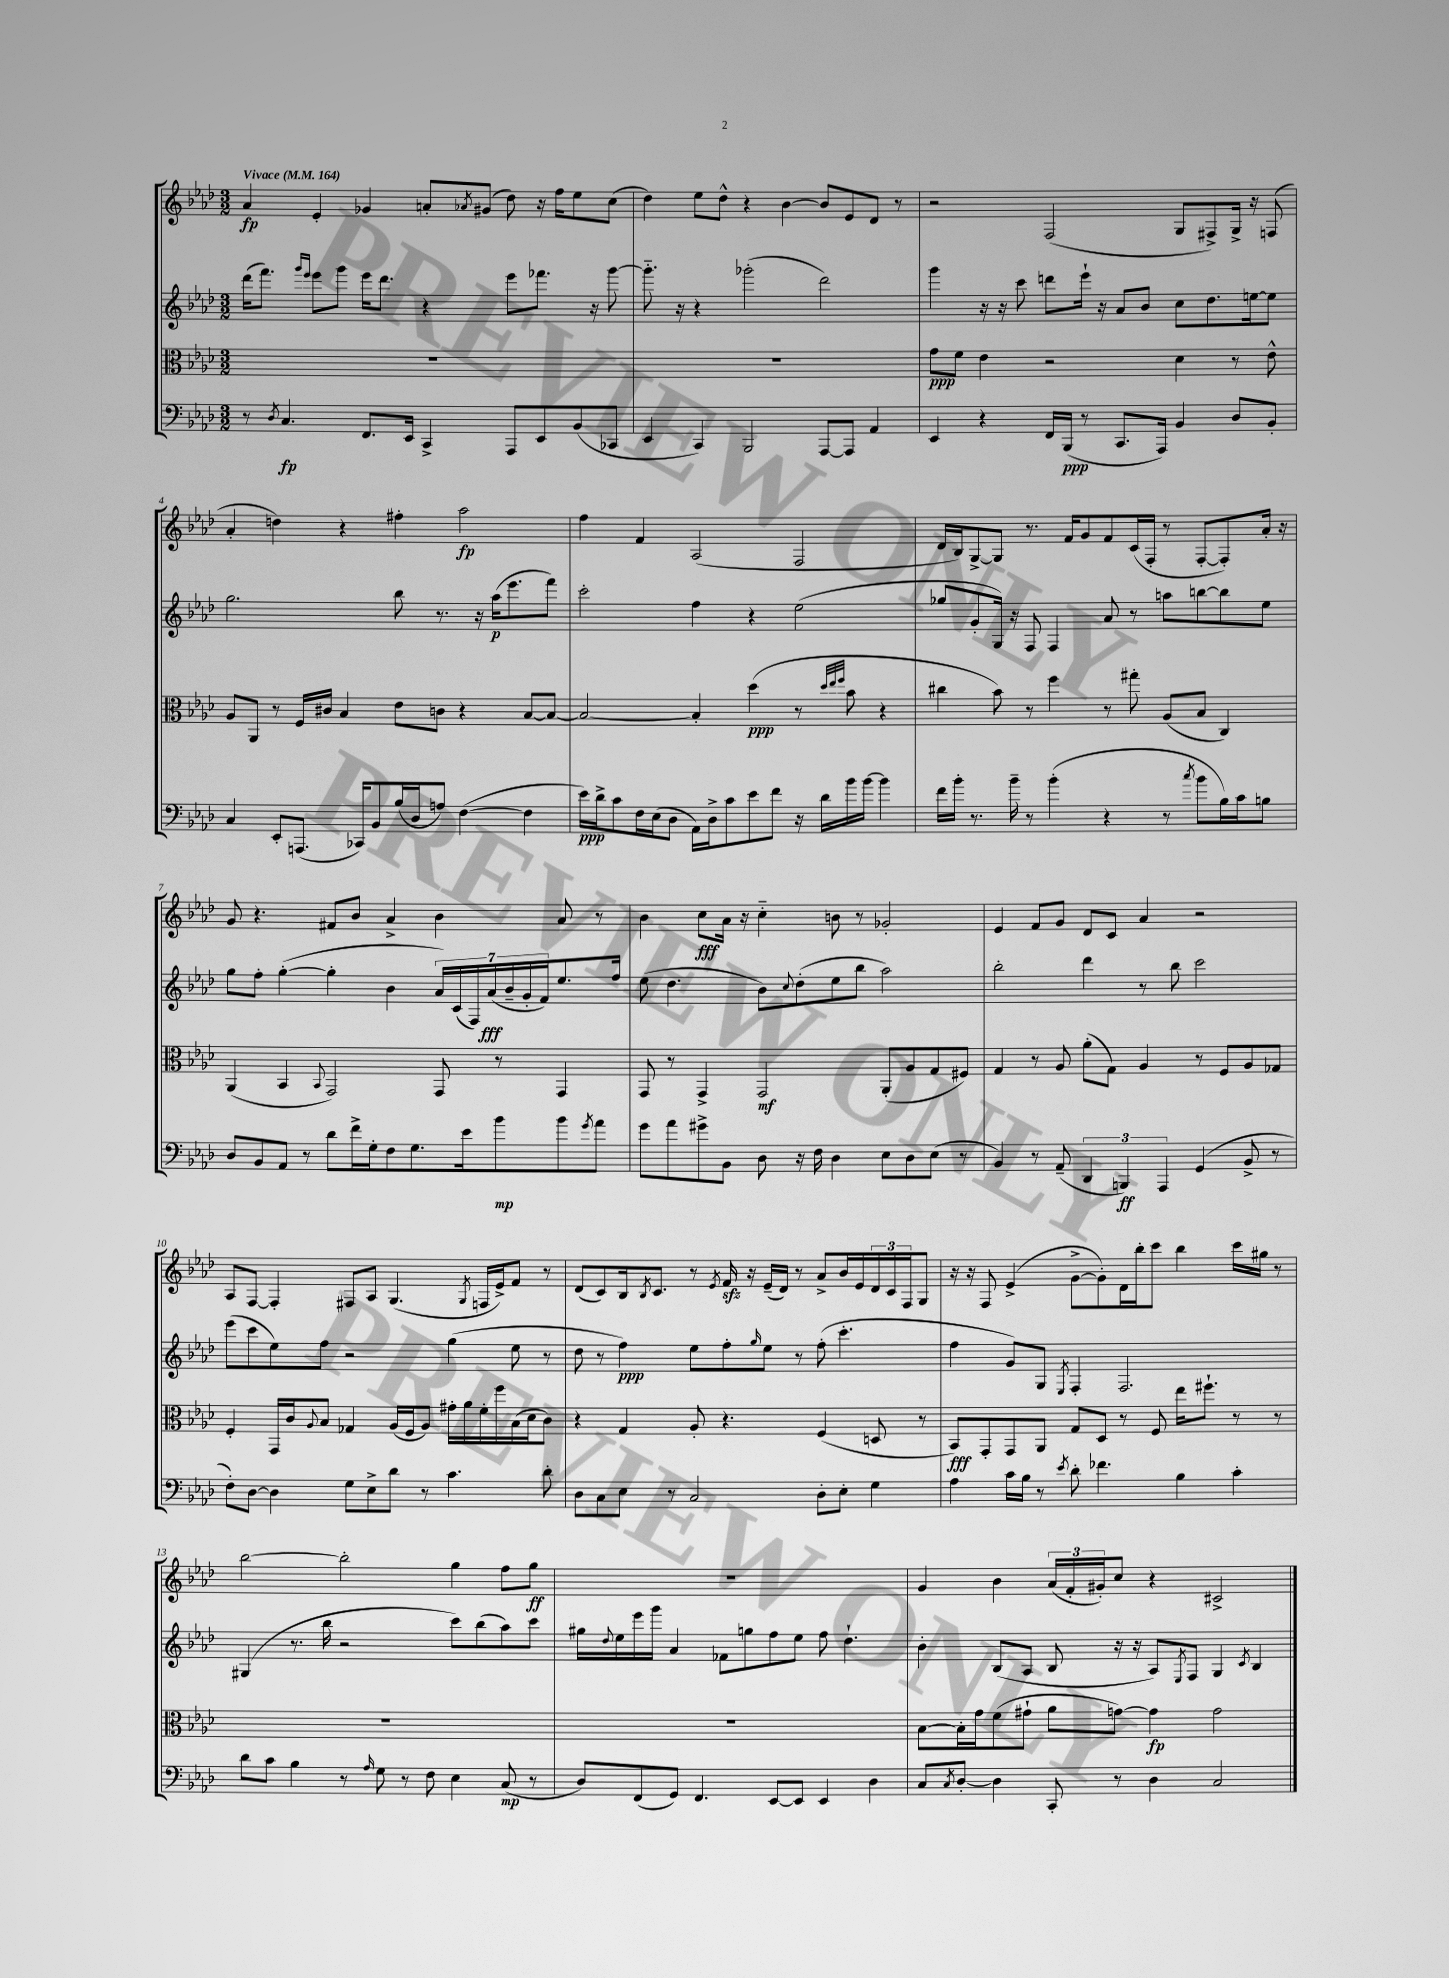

**kern	**kern	**kern	**kern
*staff4	*staff3	*staff2	*staff1
*clefF4	*clefC3	*clefG2	*clefG2
*k[b-e-a-d-]	*k[b-e-a-d-]	*k[b-e-a-d-]	*k[b-e-a-d-]
*M3/2	*M3/2	*M3/2	*M3/2
*MM164	*MM164	*MM164	*MM164
8r	1.r	(16ddd-\LK	4a-/
.	.	8.fff\J)	.
8qD-/	.	.	.
4.C/	.	.	.
.	.	16qqggg/LL	.
.	.	16qqeee-/JJ	.
.	.	8eee-\L	4e-'/
.	.	8ggg\J	.
8.FF/L	.	16eee-\LK	4g-/
.	.	8.ddd-\J	.
16EE-/Jk	.	.	.
4CC^/	.	4r	8a'/L
.	.	.	8qa-/
.	.	.	(8g#/J
8AAA-/L	.	8eee-\L	8dd-\)
8EE-/	.	8.fff-\J	16r
.	.	.	16ff\LK
(8BB-/	.	.	8ee-\
.	.	16r	.
8CC-/J	.	[8ggg\	(8cc\J
=	=	=	=
4EE-/	1.r	8.ggg'~\]	4dd-\)
.	.	16r	.
4CC/)	.	4r	8ee-\L
.	.	.	8dd-^^\J
2BBB-/	.	(2ggg-'\	4r
.	.	.	[4b-\
[8AAA-/L	.	2ddd-\)	8b-/]L
8AAA-/]J	.	.	8e-/
4AA-/	.	.	8d-/J
.	.	.	8r
=	=	=	=
4EE-/	8g\L	4ggg\	2r
.	8f\J	.	.
4r	4e-\	16r	.
.	.	16r	.
.	.	8ccc\	.
16FF/LL	2r	8ddd\L	(2F/
(16BBB-/JJ	.	.	.
8r	.	16eee-`\Jk	.
.	.	16r	.
8.CC/L	.	8a-/L	.
.	.	8b-/J	.
16AAA-/Jk)	.	.	.
4BB-/	4d-\	8cc\L	8G/L
.	.	8.dd-\	8F#^/)
8D-/L	8r	.	16G^/Jk
.	.	[16ee\k	16r
8BB-'/J	8e-^^\	8ee\]J	(8F/
=	=	=	=
4C/	8A-/L	2.gg\	4a-'/
.	8AA-/J	.	.
8EE-'/L	8r	.	4dd\)
(8.AAA/J	16F/LL	.	.
.	16c#/JJ	.	.
.	4B-/	.	4r
16CC-/LK)	.	.	.
8BB-/	.	.	.
(16B-/L	8e-\L	8bb-\	4ff#'\
16D-/J	.	.	.
8A/J)	8c\J	8.r	.
([4F\	4r	.	2aa-\
.	.	16r	.
.	.	(16aa-\LK	.
.	.	8.eee-\	.
4F\]	[8B-/L	.	.
.	8B-/_J	8fff\J)	.
=	=	=	=
16e-\LL)	2B-/_	2ccc'\	4ff\
16d-^\J	.	.	.
8c\	.	.	.
16F\L	.	.	4f/
(16E-\J	.	.	.
8D-\J	.	.	.
16AA-\LL)	4B-'/]	4ff\	(2A-/
16D-^\J	.	.	.
8c\	.	.	.
8e-\	(4dd-\	4r	.
8f\J	.	.	.
16r	8r	(2ee-\	2F/
16d-\LL	.	.	.
.	32qqdd-/LLL	.	.
.	32qqee-/	.	.
.	32qqff/JJJ	.	.
16b-\	8b-\	.	.
[16b-\JJ	.	.	.
4b-\]	4r	.	.
=	=	=	=
16f\LL	4cc#\	8gg-/L	16d-/LL
16b-'\JJ	.	.	16B-/J)
8.r	.	8g'/	[8G^/
.	8b-\)	16G/Jk)	8G/]J
16b-~\	.	16r	.
8r	8r	8F/	8.r
(4b-'\	4ff\	4F/	.
.	.	.	16f/LK
.	.	.	8g/
4r	8r	8a-/	8f/
.	8gg#'\	8r	(16c/L
.	.	.	16F'/JJ
8r	(8A-/L	8aa\L	8r
8qcc/	.	.	.
8b-\L	8B-/J	[8bb\	[8F'/L
16B-\L)	4C/)	8bb\]	8F'/])
16c\J	.	.	.
8B\J	.	8ee-\J	16a-'/Jk
.	.	.	16r
=	=	=	=
8D-/L	(4AA-/	8gg\L	8g/
8BB-/	.	8ff'\J	4.r
8AA-/J	4BB-/	([4gg'\	.
8r	.	.	.
.	8qqBB-/	.	.
8d-\L	2GG/)	4gg'\]	8f#/L
16f^\L	.	.	8b-/J
16G'\J	.	.	.
8F\	.	4b-\	4a-^/
8.G\	.	.	.
.	8GG/	28a-/LL)	4b-\
.	.	(28c/	.
16e-\k	.	.	.
.	.	28F/)	.
.	.	(28a-/	.
8b-\	8r	.	.
.	.	28b-~/	.
.	.	28g'/	.
.	.	28f/J)	.
8b-\	4GG/	8.ee-/	8a-/
8qg/	.	.	.
8a-\J	.	.	8r
.	.	16ff/Jk	.
=	=	=	=
8g\L	8GG/	(8ee-\	4b-\
8a-\	8r	4.dd-\	.
8g#^\	4GG^/	.	8cc\L
8BB-\J	.	.	16a-\Jk
.	.	.	16r
8D-\	2GG/	8b-\L)	4cc'~\
.	.	8qqcc/	.
16r	.	(8dd-'\	.
16F\	.	.	.
4D-\	.	8ee-\	8b\
.	.	8bb-\J	8r
8E-\L	(8AA-'/L	2aa-\)	2g-'/
8D-\	8A-/	.	.
(8E-\J	8G/	.	.
8r	8F#/J)	.	.
=	=	=	=
4BB-/)	4G/	2bb-'\	4e-/
8r	8r	.	8f/L
(8AA-~/	8A-/	.	8g/J
6DD-/	(8a-'\L	4ddd-\	8d-/L
.	8G\J)	.	8c/J
6BBB/)	.	.	.
.	4A-/	8r	4a-/
6AAA-/	.	.	.
.	.	8bb-\	.
(4GG/	8r	2ccc\	2r
.	8F/L	.	.
8BB-^/	8A-/	.	.
8r	8G-/J	.	.
=	=	=	=
8F'\L)	4F'/	(8eee-\L	8A-/L
[8D-\J	.	8ccc\	[8F/J
4D-\]	16GG/LL	8ee-\)	4F'/]
.	16c/J	.	.
.	8qqA-/	.	.
.	8B-/J	8ff\J	.
8G\L	4G-/	2r	8F#/L
8E-^\	.	.	8A-/J
8d-\J	(16A-/LL	.	(4.G/
.	16F/J	.	.
8r	8A-/J)	.	.
4.c\	16g#'\LL	(4gg\	.
.	16a-\	.	.
.	.	.	8qG/
.	16f'\	.	16F/LL
.	16ff\	.	16e-^/J)
.	(16B-\	8ee-\	8f/J
.	16d-\J	.	.
8d-'\	8c\J)	8r	8r
=	=	=	=
8D-\L	4r	8dd-\	(8d-/L
8C\	.	8r	8c/)
8E-\J	4G/	4ff\)	16B-/k
.	.	.	8qB-/
.	.	.	8.c/J
8r	.	.	.
2C/	8A-'/	8ee-\L	8r
.	.	.	8qe-/
.	4.r	8ff'\	16f/
.	.	.	16r
.	.	16qqgg/	.
.	.	8ee-\J	(16e-~/LL
.	.	.	16d-/JJ)
.	.	8r	8r
8D-'\L	(4F/	(8ff'\	8a-^/L
8E-'\J	.	4.ccc'\	16b-/L
.	.	.	16e-/
4G\	8D/	.	24d-/
.	.	.	24c/
.	.	.	24F/J
.	8r	.	8G/J
=	=	=	=
4A-\	8BB-/L)	4ff\	16r
.	.	.	16r
.	8GG'/	.	8F/
16c\LL	8GG/	8g/L)	(4e-^/
16B-\JJ	.	.	.
8r	8AA-/J	8G/J	.
8qe-/	.	8qE-/	.
8d-'\	8G/L	4F'/	[8g^\L
4.f-\	8D-/J	.	8g'\])
.	8r	2.F/	16d-\L
.	.	.	16bb-'\J
.	8F/	.	8ccc\J
4B-\	16ee-\LK	.	4bb-\
.	8.ff#`\J	.	.
4c'\	8r	.	16ccc\LL
.	.	.	16gg#\JJ
.	8r	.	8r
=	=	=	=
8d-\L	1.r	(4G#/	[2bb-\
8c\J	.	.	.
4B-\	.	8.r	.
.	.	16bb-\	.
8r	.	2r	2bb-'\]
16qqA-/	.	.	.
8G\	.	.	.
8r	.	.	.
8F\	.	.	.
4E-\	.	8ccc\L)	4gg\
.	.	(8bb-\	.
(8C/	.	8aa-\)	8ff\L
8r	.	8ccc\J	8gg\J
=	=	=	=
8D-/L)	1.r	16gg#\LL	1.r
.	.	8qqdd-/	.
.	.	16ee-\	.
(8FF/	.	16eee-\	.
.	.	16ggg\JJ	.
8GG/J)	.	4a-/	.
4.FF/	.	.	.
.	.	8f-\L	.
.	.	8gg\	.
[8EE-/L	.	8ff\	.
8EE-/]J	.	8ee-\J	.
4EE-/	.	8ff\	.
.	.	4.dd-`\	.
4D-\	.	.	.
=	=	=	=
8C/L	[8B-\L	4b-'\	4g/
8qC/	.	.	.
[8D-'/J	16B-'\]L	.	.
.	16g\J	.	.
4D-\]	(8f\	(8B-/L	4b-\
.	8g#`\J	8A-/J	.
8CC'/	8a-\L	8B-/	(24a-/LL
.	.	.	24f'/
.	.	.	24g#'/J)
8r	[8g\J)	16r	8cc/J
.	.	16r	.
4D-\	4g\]	8A-/L)	4r
.	.	8qE-/	.
.	.	8F/J	.
2C/	2g\	4G/	2c#^/
.	.	8qc/	.
.	.	4B-/	.
==	==	==	==
*-	*-	*-	*-
